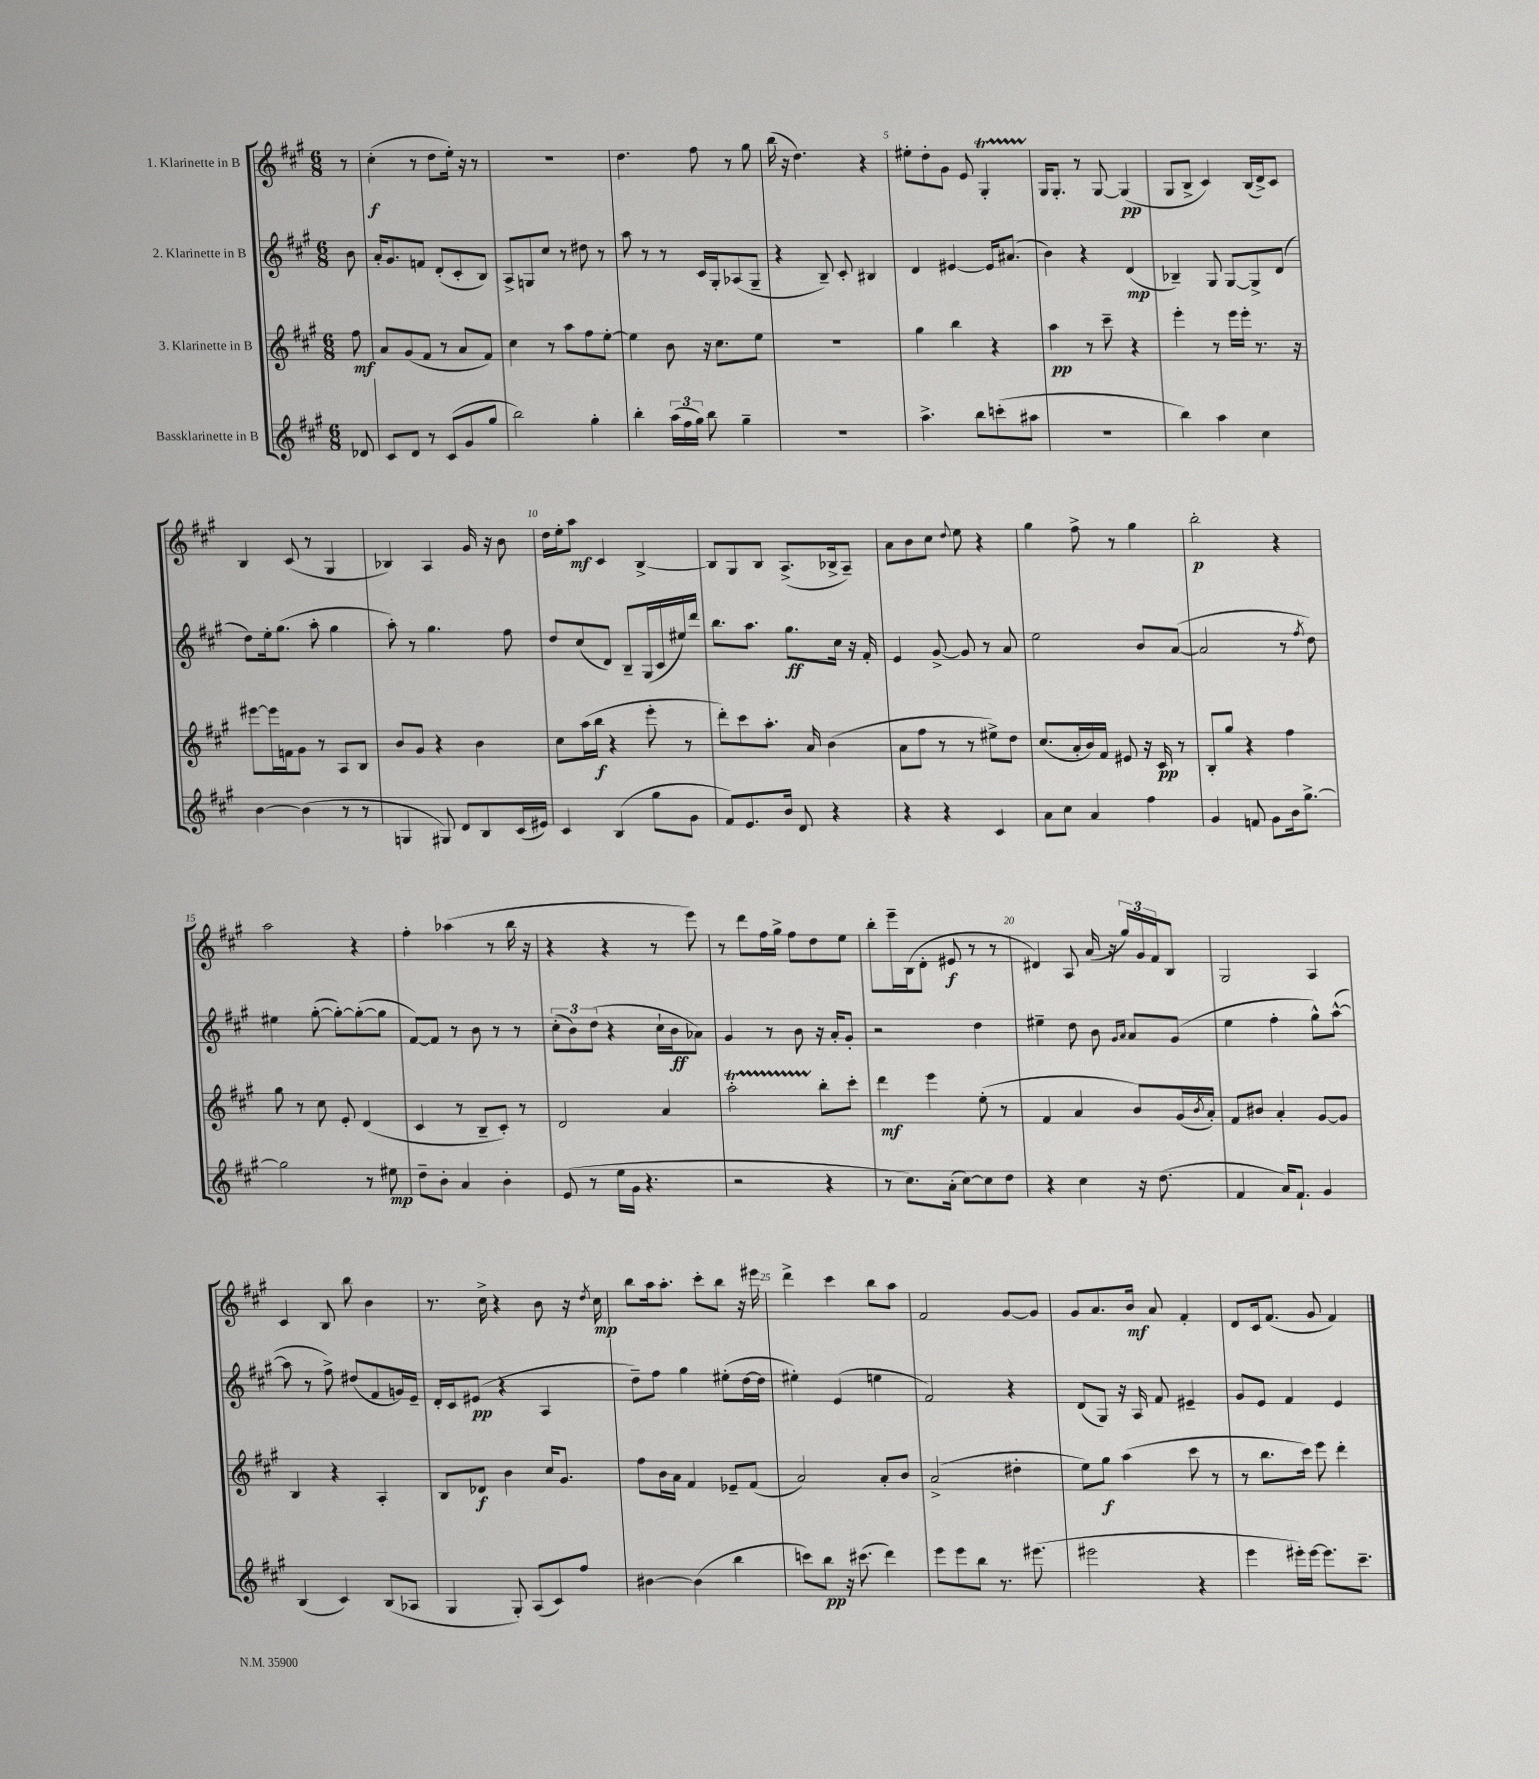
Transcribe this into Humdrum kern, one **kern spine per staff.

**kern	**kern	**kern	**kern
*staff4	*staff3	*staff2	*staff1
*clefG2	*clefG2	*clefG2	*clefG2
*k[f#c#g#]	*k[f#c#g#]	*k[f#c#g#]	*k[f#c#g#]
*M6/8	*M6/8	*M6/8	*M6/8
8d-	8ff#	8b	8r
=	=	=	=
8c#	8a	16a'	(4cc#'
.	.	8.g#	.
8d	(8g#	.	.
8r	8f#	8f	8r
(8c#	8r	(8d'	8dd
8g#	8a	8c#'	16ee')
.	.	.	16r
8gg#	8f#)	8B)	8r
=	=	=	=
2bb)	4cc#	8A^	2.r
.	.	8G	.
.	8r	8cc#	.
.	8aa	8r	.
4gg#'	8ff#	8dd#	.
.	[8ee'	8r	.
=	=	=	=
4bb'	4ee]	8aa	4.dd
.	.	8r	.
(24aa	8b	8r	.
24ff#	.	.	.
24gg#)	.	.	.
8bb	16r	16c#	8ff#
.	8.cc#	16G#'	.
4gg#~	.	(8A-	8r
.	8ee	8G#~	8gg#
=	=	=	=
2.r	2.r	4r	(16bb
.	.	.	16r
.	.	.	4.dd)
.	.	8B~)	.
.	.	8c#'	.
.	.	4B#	4r
=	=	=	=
4.aa^	4gg#	4d	8ee#'
.	.	.	8dd'
.	4bb	[4e#	8g#
8bb	.	.	8e
(8ccc'	4r	16e#]	4G#'
.	.	(8.a#	.
8aa#	.	.	.
=	=	=	=
2.r	4aa	4b)	16G#
.	.	.	8.G#'
.	8r	4r	8r
.	8ccc#~	.	[8G#
.	4r	(4d	(4G#]
=	=	=	=
4bb)	4eee'	4B-~)	8G#
.	.	.	8B^
4aa	8r	8G#	4c#)
.	16eee	[8G#	.
.	16eee'	.	.
4cc#	8.r	8G#^]	(16B
.	.	.	16d^)
.	.	(8d	8c#
.	16r	.	.
=	=	=	=
[4b	[8eee#	8dd)	4B
.	16eee#]	16ee'	.
.	16f	(8.gg#	.
(4b]	8g#	.	(8c#
.	8r	8aa'	8r
8r	8A	4gg#	4G#
8r	8B	.	.
=	=	=	=
4G	8b	8aa')	4B-)
.	8g#	8r	.
8G#)	4r	4.gg#	4A
8d	.	.	.
8B	4b	.	16g#
.	.	.	16r
(16c#	.	8ff#	8b
16e#)	.	.	.
=	=	=	=
4c#	8cc#	8dd	16dd
.	.	.	16ee'
.	(16aa	(8cc#	8aa
.	16bb	.	.
(4B	4r	8d)	4c#
.	.	8B~	.
8gg#	8eee'	(16G#	[4B^
.	.	16c#	.
8g#	8r	16ee#)	.
.	.	16ddd	.
=	=	=	=
8f#)	8ddd')	8.bb	8B]
8.e	8ccc#	.	8G#
.	.	8.aa	.
.	8.aa'	.	8B
16b	.	.	.
8d	.	8.gg#	(8.A^
.	16a	.	.
4r	(4b	.	.
.	.	16cc#	16B-^
.	.	16r	8A~)
.	.	16f#'	.
=	=	=	=
4r	8a	4e	8a
.	8ff#	.	8b
4r	8r	[8g#^	8cc#
.	.	.	8qqdd
.	8r	8g#]	8ee
4c#	8ee#^)	8r	4r
.	8dd	8a	.
=	=	=	=
8a	(8.cc#	2ee	4gg#
8cc#	.	.	.
.	16a'	.	.
4a	16b)	.	8ff#^
.	16f#	.	.
.	8e#	.	8r
4ff#	16r	8b	4gg#
.	16c#	.	.
.	8r	([8a	.
=	=	=	=
4g#	8B'	2a]	2bb'
.	8gg#	.	.
8f	4r	.	.
8g#	.	.	.
16b	4ff#	8r	4r
[8.gg#^	.	.	.
.	.	8qff#	.
.	.	8dd)	.
=	=	=	=
2gg#]	8gg#	4ee#	2aa
.	8r	.	.
.	8cc#	([8gg#'	.
.	8e'	8gg#'_)	.
8r	(4d	(8gg#'_	4r
8ee#	.	8gg#]	.
=	=	=	=
8dd~	4c#	[8f#)	4ff#'
8b'	.	8f#]	.
4a	8r	8r	(4aa-
.	8B~	8b	.
4b'	8c#')	8r	8r
.	8r	8r	16bb
.	.	.	16r
=	=	=	=
(8e	2d	(12cc#'	4r
.	.	12b)	.
8r	.	.	.
.	.	(12dd	.
16ee	.	4r	4r
16g#	.	.	.
4.r	.	.	.
.	4a	16cc#`	8r
.	.	16b	.
.	.	8a-)	8eee)
=	=	=	=
2r	2aa'	4g#	8r
.	.	.	8ddd
.	.	8r	16ff#
.	.	.	16gg#^
.	.	8b	8ff#
4r	8bb'	16r	8dd
.	.	16a'	.
.	8ccc#'	8g#'	8ee
=	=	=	=
8r	4ddd	2r	8bb'
8.cc#)	.	.	16eee~
.	.	.	(16B
.	4eee	.	8d'
(16a'	.	.	.
[8cc#)	.	.	8e#
8cc#]	(8ee'	4dd	8r
8dd	8r	.	8r
=	=	=	=
4r	4f#	4ee#~	4d#)
4cc#	4a	8dd	8A
.	.	8b	(16a
.	.	.	16r
.	.	16qqg#	.
.	.	16qqa	.
16r	8b)	8a	24gg#)
.	.	.	24g#
(8.dd	.	.	.
.	.	.	24f#
.	(16g#	(8g#	8B
.	8qb	.	.
.	16a')	.	.
=	=	=	=
4f#	8f#	4ee	2G#
.	8b#	.	.
16a)	4a'	4ff#'	.
8.f#`	.	.	.
4g#	[8g#	8gg#^^)	4A
.	8g#]	([8aa^^	.
=	=	=	=
(4B	4B	8aa]	4c#
.	.	8r	.
4c#)	4r	8ff#^)	8B
.	.	(8dd#	8bb
(8B	4A'	8f#	4b
8A-	.	16g)	.
.	.	16e~	.
=	=	=	=
4G#	8B	16d'	8.r
.	.	16c#	.
.	8d-	(8e#	.
.	.	.	16cc#^
8G#')	4b	4r	4r
(8A	.	.	.
8c#)	16cc#	4A	8b
.	8.g#	.	.
8ff#	.	.	16r
.	.	.	8qdd
.	.	.	16cc#
=	=	=	=
[4b#	8ff#	8dd~)	8bb
.	16b	8ff#	16aa
.	16a	.	8.aa'
(4b#]	4f#	4gg#	.
.	.	.	8ccc#'
4bb	8e-~	(8ee#'	8bb
.	(8f#	[16dd	16r
.	.	16dd]	16eee#
=	=	=	=
8ccc)	2a)	4ee#')	4ddd^
8bb	.	.	.
16r	.	(4e	4ccc#
(8.ccc#	.	.	.
4ddd)	8a'	4ee	8bb
.	8b	.	8aa
=	=	=	=
8eee	(2a^	2f#)	2f#
8eee	.	.	.
8bb	.	.	.
8.r	.	.	.
.	4dd#'	4r	[8g#
(8.eee#	.	.	.
.	.	.	8g#]
=	=	=	=
2eee#	8ee)	(8d	8g#
.	8gg#	8G#)	8.a
.	(4aa	16r	.
.	.	16A	16b
.	.	8f#	8a
4r	8ccc#	4e#~	4f#'
.	8r	.	.
=	=	=	=
4eee	8r	8g#	8d
.	8.bb	8e	16c#
.	.	.	(8.f#
16eee#')	.	4f#	.
[16eee#	16ccc#)	.	.
8.eee#]	8eee	.	8g#
.	4ddd'	4e	4f#)
8.ccc#~	.	.	.
==	==	==	==
*-	*-	*-	*-
